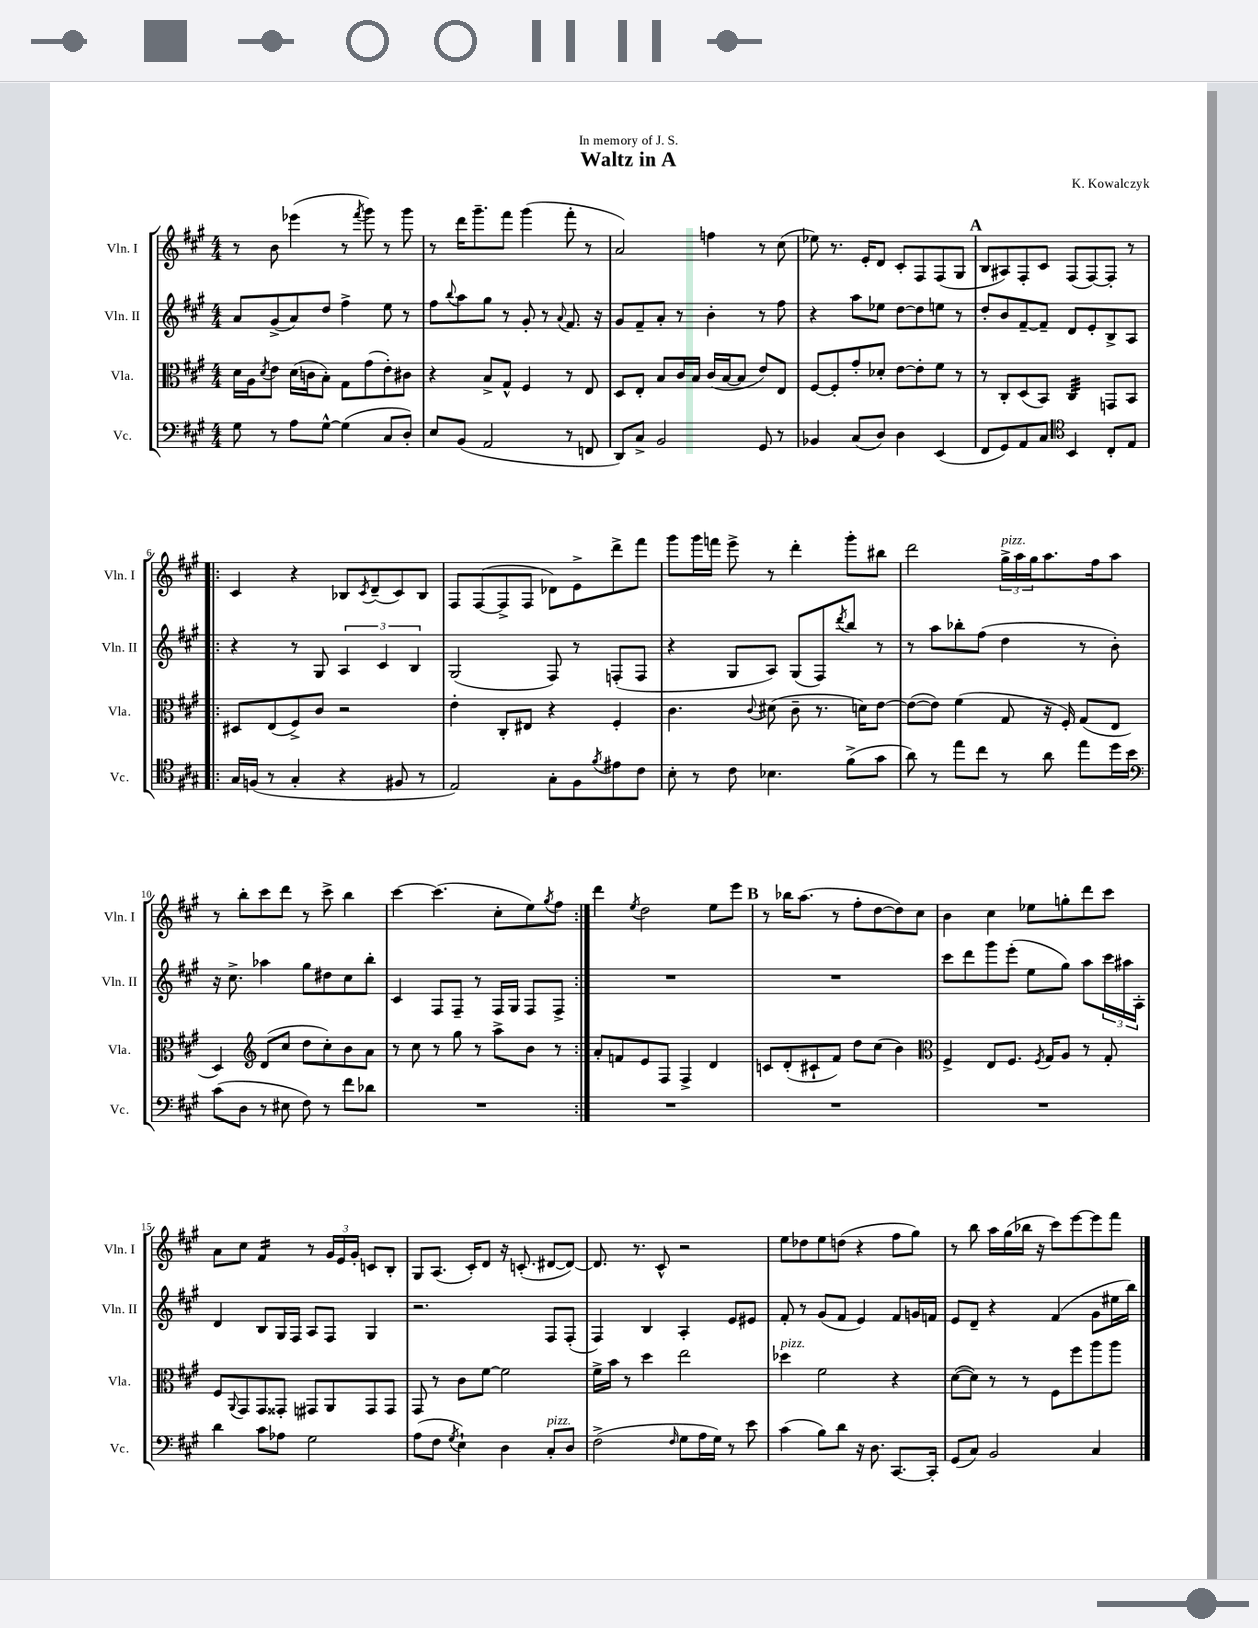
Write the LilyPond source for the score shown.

\header { title = "Waltz in A" composer = "K. Kowalczyk" dedication = "In memory of J. S." }
<<
\new StaffGroup <<
\new Staff = "s0" \with { instrumentName = "Vln. I" shortInstrumentName = "Vln. I" } {
    \clef treble \key a \major \numericTimeSignature \time 4/4
    r8 b'8 ees'''4( r8 \acciaccatura { fis'''8 } gis'''8) r8 gis'''8 |
    r8 d'''16 gis'''8.-- fis'''8 gis'''4( fis'''8-. r8 |
    a'2) f''4 r8 cis''8( |
    ees''8) r8. e'16-. d'8 cis'8-. fis8 fis8( gis8 |
    \mark \markup { \bold "A" } b8 ais8) fis8-. cis'8 fis8( fis8~) fis8-. r8 |
    \repeat volta 2 { cis'4 r4 bes8 \acciaccatura { cis'8 } d'8--( cis'8) bes8 |
    fis8 fis8~( fis8-> fis8 des'8) e'8-> d'''8-> fis'''8 |
    gis'''8 gis'''16 f'''16 e'''8-> r8 d'''4-. gis'''8-. bis''8 |
    d'''2 \tuplet 3/2 { gis''16->^\markup { \italic "pizz." } a''16 gis''16 } a''8. fis''16 a''8 |
    r8 b''8-. cis'''8 d'''8 r8 cis'''8-> b''4 |
    cis'''4~ cis'''4.( cis''8-. e''8) \acciaccatura { gis''8 } fis''8 | }
    d'''4 \acciaccatura { e''8 } d''2 e''8 e'''8 |
    \mark \markup { \bold "B" } r8 bes''16 a''8.( r8 fis''8-. d''8~ d''8) cis''8 |
    b'4 cis''4 ees''8 g''8-. d'''8 cis'''8 |
    a'8 cis''8 fis'4:16 r8 \tuplet 3/2 { gis'16 e'16 gis'16-. } c'8 b8-. |
    gis8 a8.( cis'16-.) d'8 r16 c'8.-.( dis'8~ dis'8~) |
    dis'8. r8. cis'8-^ r2 |
    e''8 des''8 e''8 d''8( r4 fis''8 gis''8) |
    r8 b''8 a''16 gis''16( bes''16 r16 cis'''8) e'''8~ e'''8 fis'''8 \bar "|." |
}
\new Staff = "s1" \with { instrumentName = "Vln. II" shortInstrumentName = "Vln. II" } {
    \clef treble \key a \major \numericTimeSignature \time 4/4
    a'8 gis'8->( a'8) d''8 fis''4-> e''8 r8 |
    fis''8 \appoggiatura { b''8 } a''8 gis''8 r8 gis'8-. r8 \appoggiatura { a'8 } fis'8. r16 |
    gis'8 fis'8-- a'8-. r8 b'4-. r8 fis''8 |
    r4 a''8 ees''8 d''8~ d''8 e''8 r8 |
    \mark \markup { \bold "A" } d''8-. b'8 fis'8~-- fis'8-- d'8 e'8-. b8-> a8 |
    \repeat volta 2 { r4 r8 gis8 \tuplet 3/2 { a4 cis'4 b4 } |
    gis2( fis8) r8 f8-.( f8 |
    r4 gis8 a8) gis8( fis8) \acciaccatura { d'''8 } b''8 r8 |
    r8 a''8 bes''8-. fis''8( d''4 r8 b'8-.) |
    r16 cis''8.-> aes''4 gis''8 dis''8 cis''8 b''8-. |
    cis'4 fis8 fis8-- r8 fis16 gis16 fis8 fis8-> | }
    R1 |
    \mark \markup { \bold "B" } R1 |
    cis'''8 d'''8 gis'''8 e'''8-.( e''8 gis''8) a''8 \tuplet 3/2 { cis'''16 ais''16 a16-. } |
    d'4 b8 gis16 fis16 a8 fis8 gis4 |
    r2. fis8 fis8-.( |
    fis4) b4 a4-. e'8 eis'8 |
    fis'8-. r8 gis'8( fis'8 e'4) fis'8 g'16 f'16 |
    e'8 d'8-- r4 fis'4( gis'8 eis''16 b''16) \bar "|." |
}
\new Staff = "s2" \with { instrumentName = "Vla." shortInstrumentName = "Vla." } {
    \clef alto \key a \major \numericTimeSignature \time 4/4
    d'16 a16 \acciaccatura { d'8 } e'8 d'16( c'16 b8-.) gis8 gis'8( e'8-.) cis'8 |
    r4 b8-> gis8-^ fis4 r8 e8 |
    d8 e8-. b8 cis'16 b16 cis'16( b16~ b8 e'8) e8 |
    fis8~ fis8-. gis'8-. des'8-. e'8~ e'8-. fis'8 r8 |
    \mark \markup { \bold "A" } r8 cis8-. d8( b,8) cis4:32 g,8 b,8 |
    \repeat volta 2 { dis8 e8( fis8->) cis'8 r2 |
    e'4-. cis8-. eis8 r4 fis4-. |
    cis'4. \appoggiatura { cis'8 } dis'8( cis'8-- r8. d'16) e'8~ |
    e'8~( e'8) fis'4( gis8 r16 fis16-.) gis8( e8 |
    d4) \clef treble d'8( cis''8 d''8 cis''8-.) b'8 a'8 |
    r8 cis''8 r8 gis''8 r8 a''8-> b'8 r8 | }
    a'8-. f'8 e'8 fis8 fis4-> d'4 |
    \mark \markup { \bold "B" } c'8 d'8-.( cis'8-! fis'8) d''8 cis''8( b'4) |
    \clef alto fis4-> e8 fis8. \acciaccatura { fis8 } gis16 a8 r8 gis8-. |
    fis8 \appoggiatura { a,8 } gis,8 gis,8 gisis,8-. gis,8 a,8 gis,8 gis,8 |
    gis,8 r8 cis'8 fis'8~ fis'2 |
    fis'16-> b'16 r8 d''4 e''2 |
    des''4^\markup { \italic "pizz." } fis'2 r4 |
    d'8~( d'8) r8 r8 fis8 fis''8 a''8 a''8 \bar "|." |
}
\new Staff = "s3" \with { instrumentName = "Vc." shortInstrumentName = "Vc." } {
    \clef bass \key a \major \numericTimeSignature \time 4/4
    gis8 r8 a8 gis8~-^ gis4( cis8 d8-.) |
    e8 b,8( a,2 r8 f,8 |
    d,8) cis8-> b,2 gis,8 r8 |
    bes,4 cis8( d8) d4 e,4( |
    \mark \markup { \bold "A" } fis,8 gis,8) a,8 cis8 \clef tenor b,4 cis8-. e8 |
    \repeat volta 2 { gis16 f16( r8 gis4-. r4 fis8 r8 |
    e2) gis8-. fis8 \acciaccatura { fis'8 } eis'8 cis'8 |
    b8-. r8 cis'8 bes4. fis'8->( gis'8 |
    a'8) r8 e''8 cis''8 r8 a'8 e''8 d''16 b'16 |
    \clef bass cis'8( d8 r8 eis8 fis8) r8 fis'8 des'8 |
    R1 | }
    R1 |
    \mark \markup { \bold "B" } R1 |
    R1 |
    d'4 cis'8 aes8 gis2 |
    a8( fis8 \acciaccatura { gis8 } e4-!) d4 cis8-.^\markup { \italic "pizz." } d8 |
    fis2->( \grace { fis16 } gis8 a16 gis16) r8 e'8 |
    cis'4( b8) d'8 r16 d8. cis,8.~ cis,16-. |
    gis,8( cis8) b,2 cis4 \bar "|." |
}
>>
>>
